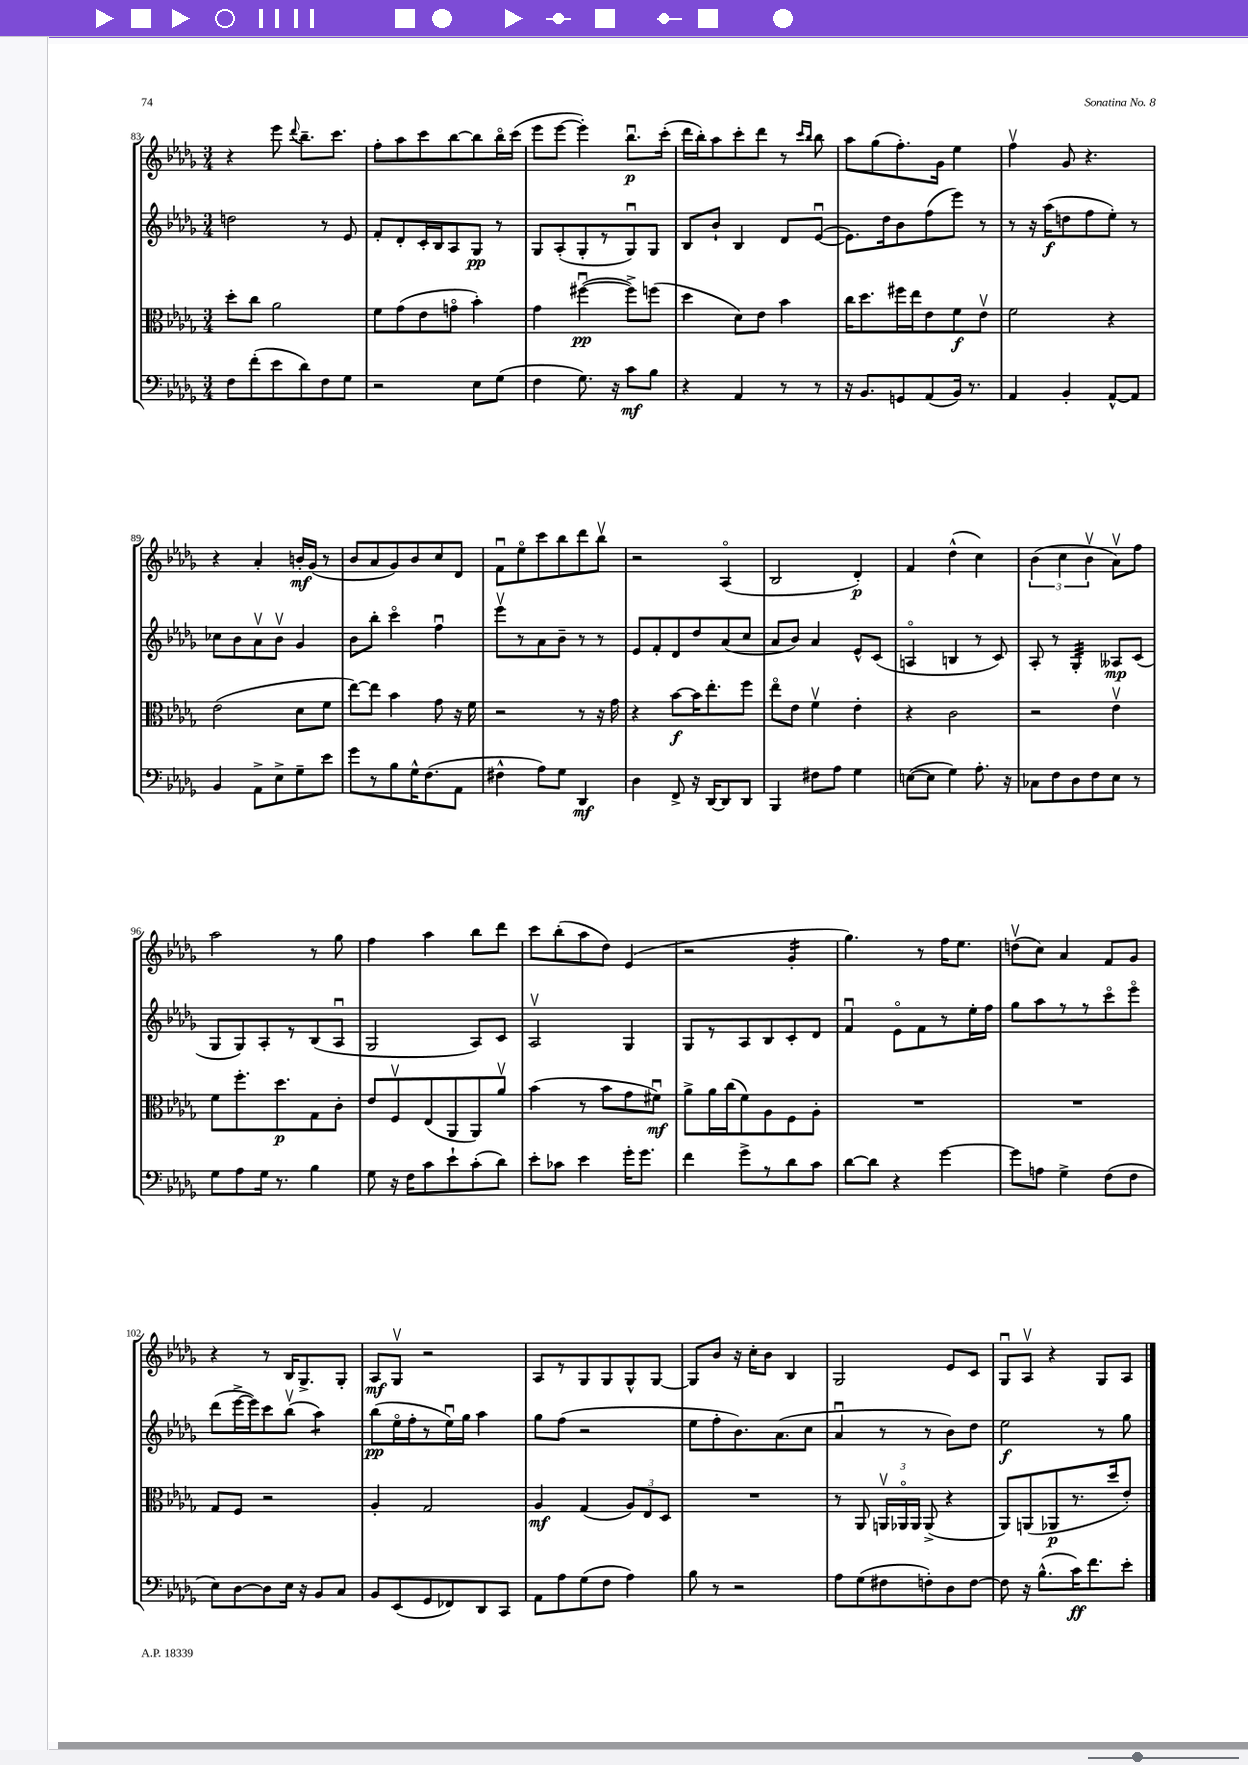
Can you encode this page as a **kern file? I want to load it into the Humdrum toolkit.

**kern	**kern	**kern	**kern
*staff4	*staff3	*staff2	*staff1
*clefF4	*clefC3	*clefG2	*clefG2
*k[b-e-a-d-g-]	*k[b-e-a-d-g-]	*k[b-e-a-d-g-]	*k[b-e-a-d-g-]
*M3/4	*M3/4	*M3/4	*M3/4
8F	8dd-'	2dd	4r
(8f'	8cc	.	.
8e-	2a-	.	8eee-
.	.	.	8qqddd-
8d-)	.	.	8.bb-~
8F	.	8r	.
.	.	.	8.ccc
8G-	.	8e-	.
=	=	=	=
2r	8f	8f'	8ff'
.	(8g-	8d-'	8aa-
.	8e-	16c'	8ccc
.	.	16B-	.
.	8go	8A-	[8bb-
8E-	4b-')	8G-	8bb-]
(8G-	.	8r	16bb-o
.	.	.	(16ccc
=	=	=	=
4F	4g-	8G-	8eee-
.	.	(8A-'	[8eee-
8.G-)	([4ff#u	8G-'	4eee-'])
.	.	8r	.
16r	.	.	.
8c	8ff#^])	8G-u)	8.bb-u
8B-	(8ff	8G-	.
.	.	.	(16ccc'
=	=	=	=
4r	4dd-	8B-	16ddd-
.	.	.	16bb-')
.	.	8b-`	8aa-
4AA-	8d-)	4B-	8ccc'
.	8e-	.	8ddd-
8r	4b-	8d-	8r
.	.	.	16qqccc
.	.	.	16qqbb-
8r	.	([8e-u	8bb-
=	=	=	=
16r	16cc	8.e-])	8aa-
8.BB-	8.dd-	.	.
.	.	.	(8gg-
.	.	16dd-	.
8GG	16ff#	8b-	8.ff')
.	16ee-	.	.
(8AA-	8e-	(8ff	.
.	.	.	16g-
16BB-)	8f	8eee-)	4ee-
8.r	.	.	.
.	8e-v	8r	.
=	=	=	=
4AA-	2f	8r	4ffv
.	.	16r	.
.	.	(16aa-	.
4BB-'	.	8dd	8g-
.	.	8ff	4.r
[8AA-^^	4r	8ee-')	.
8AA-]	.	8r	.
=	=	=	=
4BB-	(2e-	8cc-	4r
.	.	8b-	.
8AA-^	.	8a-v	4a-'
8E-^	.	8b-v	.
8G-~	8d-	4g-	16b'
.	.	.	(16g-
8e-	8f	.	8r
=	=	=	=
8g-	[8ee-)	8b-	8b-
8r	8ee-]	8bb-'	8a-
8B-	4b-	4ccco	8g-)
16G-^^	.	.	8b-
(8.F	.	.	.
.	8g-	4ffu	8cc
8AA-	16r	.	8d-
.	16f	.	.
=	=	=	=
4F#^^	2r	8eee-v	8fu
.	.	8r	8ee-o
8A-)	.	8a-	8ccc
8G-	.	8b-~	8bb-
4DD-	8r	8r	8ddd-
.	16r	8r	8bb-v
.	16g-	.	.
=	=	=	=
4D-	4r	8e-	2r
.	.	8f'	.
8FF^	[8b-	8d-	.
16r	16b-]	8dd-	.
[16DD-	8.ee-'	.	.
8DD-]	.	(8a-	(4A-o
8DD-	8ff	8cc	.
=	=	=	=
4BBB-	8ee-o	8a-	2B-
.	8e-	8b-)	.
8F#	4fv	4a-	.
8A-	.	.	.
4G-	4e-'	8e-^^	4d-')
.	.	(8c	.
=	=	=	=
([8E	4r	4Ao	4f
8E]	.	.	.
4G-)	2c	4B	(4dd-^^
8.A-'	.	8r	4cc)
.	.	8c)	.
16r	.	.	.
=	=	=	=
8C-	2r	8A-'	(6b-
8F	.	8r	.
.	.	.	6cc
8D-	.	4G-'	.
.	.	.	6b-v
8F	.	.	.
8E-	4e-v	8A--	8a-v)
8r	.	(8c	8ff
=	=	=	=
8G-	8f	8G-	2aa-
8A-	8.ff'	8G-)	.
16G-	.	8A-'	.
8.r	8.dd-	.	.
.	.	8r	.
4B-	8G-	(8B-	8r
.	8c'	8A-u	8gg-
=	=	=	=
8G-	8e-	2G-	4ff
16r	8Fv	.	.
16F	.	.	.
8c	(8E-	.	4aa-
8e-`	8AA-	.	.
(8c'	8AA-)	8A-)	8bb-
8d-)	8a-v	8c	8ddd-
=	=	=	=
8e-'	(4b-	2A-v	8ccc
8c-	.	.	(8bb-'
4e-	8r	.	8aa-
.	8b-	.	8dd-)
16g-'	8g-	4G-	(4e-
8.g-	.	.	.
.	8f#u)	.	.
=	=	=	=
4f	8a-^	8G-	2r
.	16a-	8r	.
.	(16cc	.	.
8g-^	8f)	8A-	.
8r	8A-	8B-	.
8d-	8F	8c'	4g-'
8c	8A-'	8d-	.
=	=	=	=
[8d-	2.r	4fu	4.gg-)
8d-]	.	.	.
4r	.	8e-o	.
.	.	8f	8r
[4g-	.	8r	16ff
.	.	.	8.ee-
.	.	16ee-'	.
.	.	16ff	.
=	=	=	=
8g-]	2.r	8gg-	(8ddv
8A	.	8aa-	8cc)
4G-^	.	8r	4a-
.	.	8r	.
(8F	.	8ccco	8f
8F	.	8eee-o	8g-
=	=	=	=
8E-)	8G-	(8ddd-	4r
[8D-	8F	[16eee-^	.
.	.	16eee-])	.
8D-]	2r	8ccc	8r
16E-	.	(8bb-v	16B-
16r	.	.	8.G-^
8BB-	.	4aa-)	.
8C	.	.	8G-'
=	=	=	=
8BB-	4A-'	(8bb-	8A-
(8EE-	.	16ee-o	8G-v
.	.	16ff'	.
8GG-	2G-	8r	2r
8FF-)	.	16ee-u)	.
.	.	16gg-	.
8DD-	.	4aa-	.
8CC	.	.	.
=	=	=	=
8AA-	4A-	8gg-	8A-
8A-	.	(8ff	8r
(8G-	(4G-	2r	8G-
8F	.	.	8G-
4A-)	12A-)	.	8G-^^
.	12E-	.	.
.	.	.	[8G-
.	12D-	.	.
=	=	=	=
8B-	2.r	8ee-	8G-]
8r	.	8ff'	8b-
2r	.	8.b-)	16r
.	.	.	16cc'
.	.	.	8b-
.	.	(8.a-	.
.	.	.	4B-
.	.	8cc	.
=	=	=	=
8A-	8r	4a-u	2G-
(8G-	8AA-	.	.
8F#	24AAv	8r	.
.	24AA-o	.	.
.	24AA-	.	.
8F')	(8AA-^	8r	.
8D-	4r	8b-)	8e-
[8F	.	8dd-	8c
=	=	=	=
8F]	8AA-)	2ee-	8G-u
16r	(8AA	.	8A-v
(8.B-^^	.	.	.
.	8AA-	.	4r
16c)	8.r	.	.
8.f	.	.	.
.	.	8r	8G-
.	16dd-	.	.
8e-'	8e-')	8gg-	8A-
==	==	==	==
*-	*-	*-	*-
